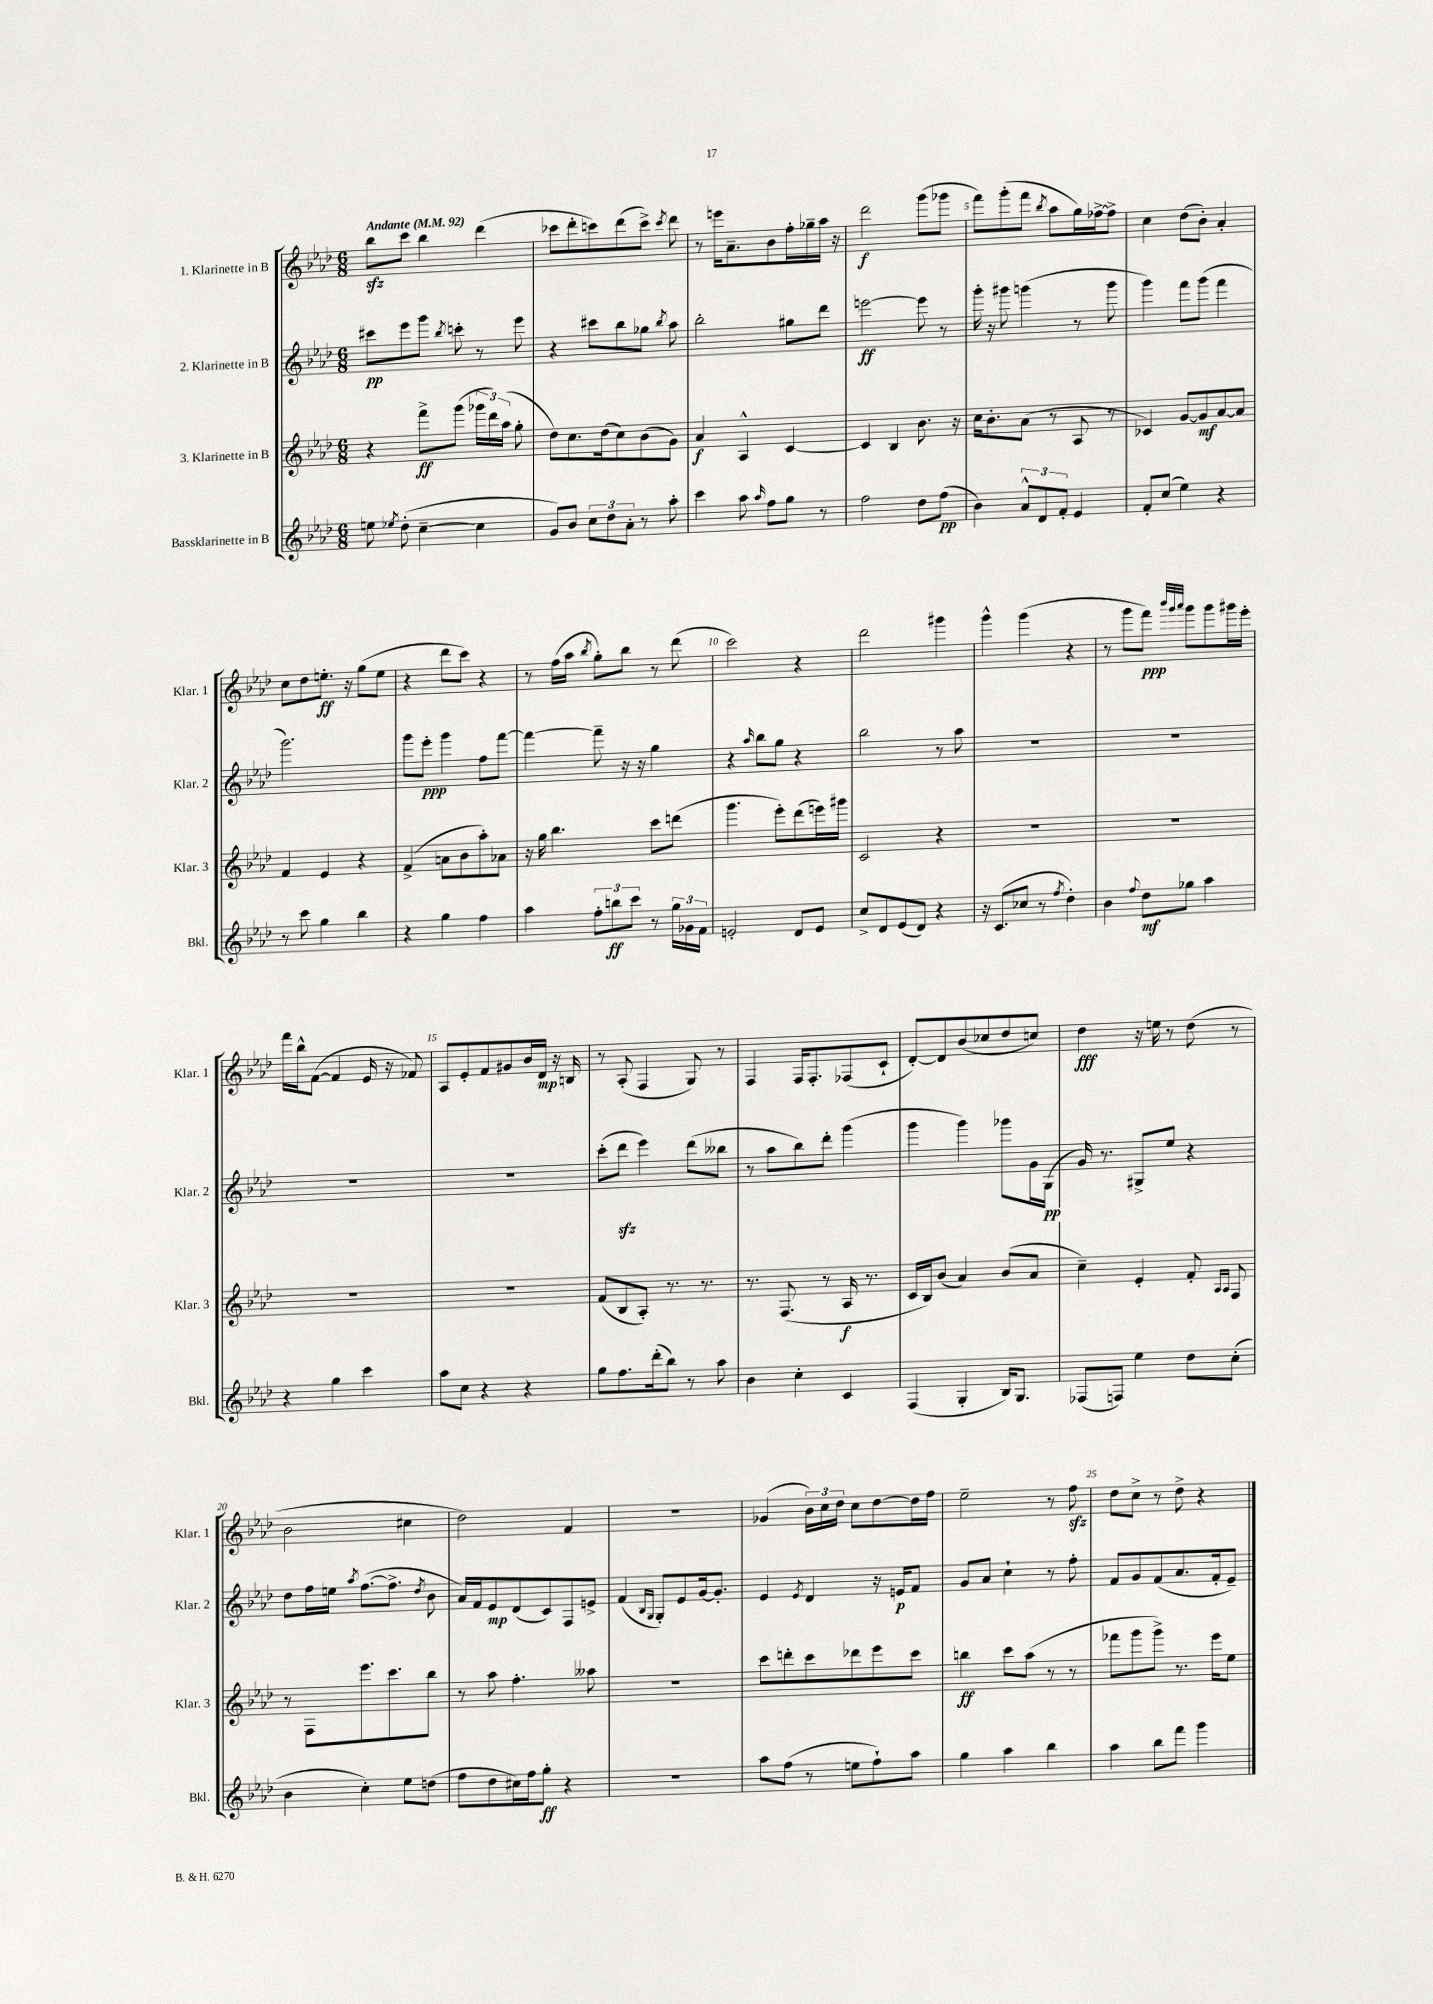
<<
\new StaffGroup <<
\new Staff = "s0" \with { instrumentName = "1. Klarinette in B" shortInstrumentName = "Klar. 1" } {
    \clef treble \key aes \major \numericTimeSignature \time 6/8 \tempo "Andante" 4 = 92
    \autoBeamOff bes''8[\sfz c'''8] bes''4 des'''4( |
    ces'''8[ des'''8-. c'''8) des'''8( c'''8]->) \acciaccatura { c'''8 } des'''8 |
    r8 e'''16[ aes'8.-- bes'8 f''16-. ges''16-- aes''16] r16 |
    des'''2\f g'''8[( ges'''8] |
    f'''8[) g'''8-.( f'''8] \acciaccatura { bes''8 } aes''8[ g''16) fes''16~-> fes''8]-> |
    c''4 des''8[( bes'8]-.) aes'4-. |
    c''8[ des''8 e''8.]-.\ff r16 g''8[( e''8] |
    r4 des'''8[ c'''8]) r4 |
    r8 f''16[( aes''16] \acciaccatura { bes''8 } g''8[-.) bes''8] r8 des'''8( |
    c'''2) r4 |
    des'''2 gis'''4 |
    g'''4-^ g'''4( r4 |
    r8 g'''8[ f'''8]\ppp) \grace { bes'''32[ g'''32 aes'''32] } g'''8[ g'''8 gis'''16 ees'''16]-. |
    f'''16[ bes''16-^ f'8]~( f'4 ees'16 r16 fes'8) |
    aes8[ ees'8-. f'8 gis'8 bes'16 des'16]\mp r16 b16 |
    r8 aes8-.( f4 g8) r8 |
    f4 f16[ f8.-. fes8( c'8]-! |
    des'8[~-.) des'8 bes'8( ces''8 des''8 c''8]) |
    des''4\fff r16 e''16 r8 des''8( r8 |
    bes'2 cis''4 |
    des''2) f'4 |
    R2. |
    ges'4( \tuplet 3/2 { bes'16[) c''16 des''16] } c''8[ des''8~ des''16 f''16] |
    ees''2-- r8 f''8\sfz |
    des''8[ c''8]-> r8 des''8-> r4 \bar "|." |
}
\new Staff = "s1" \with { instrumentName = "2. Klarinette in B" shortInstrumentName = "Klar. 2" } {
    \clef treble \key aes \major \numericTimeSignature \time 6/8
    \autoBeamOff cis'''8[\pp ees'''8 g'''8] \acciaccatura { bes''8 } c'''8-. r8 ees'''8 |
    r4 cis'''8[ bes''8 ges''8] \acciaccatura { bes''8 } aes''8 |
    bes''2-. gis''8[ des'''8] |
    e'''2~\ff e'''8 r8 |
    g'''16-. r16 gis'''8 g'''4( r8 g'''8 |
    g'''4) f'''8[ g'''8]( f'''4 |
    g'''2.) |
    g'''8[ ees'''8]-.\ppp g'''4 f''8[ f'''8]~ |
    f'''4~ f'''8-- r16 r16 g''4 |
    r4 \grace { aes''16 } bes''8[ g''8] r4 |
    bes''2 r8 aes''8 |
    R2. |
    R2. |
    R2. |
    R2. |
    c'''8[-.( des'''8]\sfz ees'''4) des'''8[( beses''8] |
    r8 aes''8[ bes''8) des'''8]-. g'''4( |
    g'''4 g'''4) ges'''8[ g'16 g16]\pp( |
    g'16) r8. gis8[-> ees''8] r4 |
    des''8[ f''16 e''16] \acciaccatura { aes''8 } f''8.[~( f''8.]-> \acciaccatura { des''8 } bes'8 |
    aes'16[) f'16 ees'8\mp des'8( c'8) f8 e'8]-> |
    f'4( \grace { bes16[ g16] } g8[-.) ees'8 g'16~ g'8.]-. |
    ees'4 \acciaccatura { ees'8 } des'4 r16 e'16[\p f'8] |
    g'8[ aes'8] c''4-! r8 f''8-. |
    f'8[ g'8 f'8( aes'8. f'16-. ees'8]--) \bar "|." |
}
\new Staff = "s2" \with { instrumentName = "3. Klarinette in B" shortInstrumentName = "Klar. 3" } {
    \clef treble \key aes \major \numericTimeSignature \time 6/8
    \autoBeamOff r4 f'''8[->\ff g'''8]( \tuplet 3/2 { ges'''16[ des'''16) aes''16]( } g''8-. |
    des''8[) c''8. des''16( c''8) bes'8( g'8]) |
    aes'4\f aes4-^ c'4~ |
    c'4 bes4 bes'8. r16 |
    c''16[ bes'8.-. aes'8]( r8 aes8 r8 |
    ces'4) g'8[~ g'8\mf aes'8~ aes'8] |
    f'4 ees'4 r4 |
    f'4->( a'8[ bes'8 aes''8-.) aes'8] |
    r16 g''16 bes''4. c'''8[ d'''8]( |
    g'''4. ees'''8[-.) des'''8( e'''16) gis'''16] |
    c'2 r4 |
    R2. |
    R2. |
    R2. |
    R2. |
    f'8[( bes8 aes8]-.) r8. r8. |
    r8. f8.( r8 aes16\f r8. |
    c'16[ bes16) bes'8]( aes'4) bes'8[( aes'8] |
    c''4--) ees'4-. f'8-. \grace { aes16[ aes16] } f8 |
    r8 f8[ ees'''8. c'''8. bes''8] |
    r8 aes''8 f''4.-. aeses''8 |
    R2. |
    c'''8[ d'''8-. c'''8 des'''8 ees'''8 c'''8] |
    b''4\ff c'''8[ aes''8]( r8 r8 |
    fes'''8[ g'''8 g'''8]->) r8. ees'''16[ ees''8] \bar "|." |
}
\new Staff = "s3" \with { instrumentName = "Bassklarinette in B" shortInstrumentName = "Bkl." } {
    \clef treble \key aes \major \numericTimeSignature \time 6/8
    \autoBeamOff e''8 \acciaccatura { ees''8 } des''8-.( c''4~-- c''4 |
    g'8[) bes'8] \tuplet 3/2 { c''8[ des''8 aes'8]-. } r8 aes''8-. |
    c'''4 aes''8 \grace { aes''16 } f''8[ g''8] r8 |
    f''2 des''8[ f''8]\pp( |
    bes'4) \tuplet 3/2 { aes'8[-^ des'8 f'8]-. } ees'4 |
    f'8[-. c''8]( ees''4) r4 |
    r8 c'''8 g''4 bes''4 |
    r4 g''4 f''4 |
    aes''4 \tuplet 3/2 { f''8[-. b''8\ff c'''8] } r8 \tuplet 3/2 { g''16[ ges'16 f'16] } |
    e'2-. des'8[ e'8] |
    c''8[-> des'8 ees'8( des'8]) r4 |
    r16 c'8.[( ces''8] r8 \acciaccatura { f''8 } des''4-.) |
    bes'4 \appoggiatura { f''8 } des''8[\mf ges''8] aes''4 |
    r4 g''4 c'''4 |
    aes''8[ c''8] r4 r4 |
    g''8[ f''8. des'''16-.( bes''8]) r8 aes''8 |
    bes'4 c''4-. c'4 |
    f4( g4-. bes16[) g8.] |
    fes8[( f8]) ees''4 des''8[ c''8]-.( |
    bes'4 c''4-.) ees''8[ d''8]( |
    f''8[ des''8 cis''16) f''16 g''8]-.\ff r4 |
    R2. |
    aes''8[ f''8]( r8 e''8[ f''8-!) aes''8] |
    g''4 aes''4 bes''4 |
    aes''4 bes''8[ f'''8] g'''4 \bar "|." |
}
>>
>>
\layout { \context { \Score \override BarNumber.break-visibility = ##(#f #t #t) barNumberVisibility = #(every-nth-bar-number-visible 5) } }
